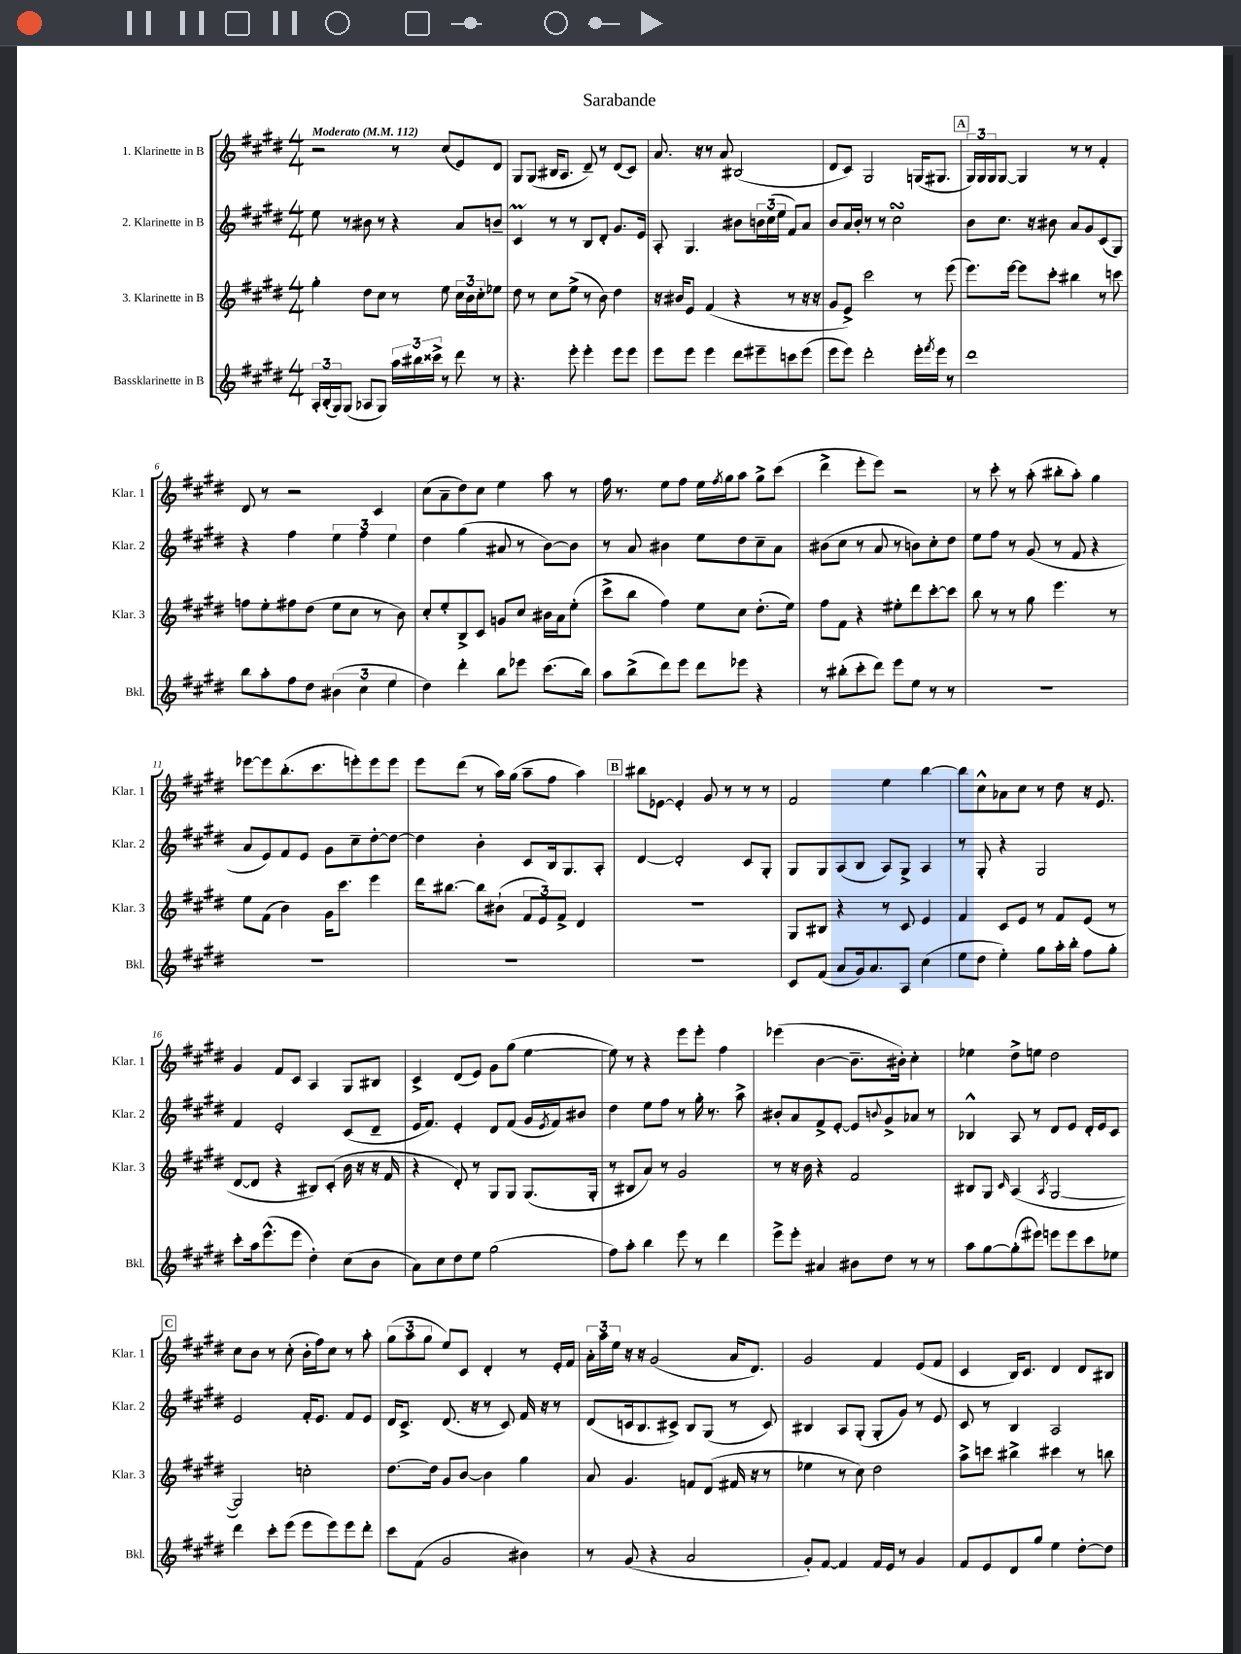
\header { title = "Sarabande" }
<<
\new StaffGroup <<
\new Staff = "s0" \with { instrumentName = "1. Klarinette in B" shortInstrumentName = "Klar. 1" } {
    \clef treble \key e \major \numericTimeSignature \time 4/4 \tempo "Moderato" 4 = 112
    r2 r8 cis''8( e'8) dis'8 |
    gis8 gis8( bis16 a8. dis'8--) r8 dis'8( cis'8) |
    a'8. r16 r8 a'8 bis2( |
    dis'8 cis'8) gis2 g16( gis8. |
    \mark \markup { \box "A" } \tuplet 3/2 { gis16) gis16 gis16 } gis8~ gis4 r8 r8 fis'4-. |
    dis'8 r8 r2 cis'4 |
    cis''8( a'8-- dis''8) cis''8 e''4 a''8 r8 |
    fis''16 r8. e''8 fis''8 e''16 \acciaccatura { fis''8 } gis''16 a''8 gis''8-> cis'''8( |
    dis'''4-> e'''8-. e'''8) r2 |
    r8 cis'''8-. r8 a''8-.( bis''8-. a''8-.) gis''4 |
    ees'''8~ ees'''8 b''8.-.( cis'''8. e'''8-.) e'''8 e'''8 |
    e'''8 dis'''8( r8 a''16) gis''16( a''8-- fis''8 a''4) |
    \mark \markup { \box "B" } bis''8 ees'8~ ees'4-. gis'8 r8 r8 r8 |
    fis'2 e''4 b''4~ |
    b''8 cis''8-^ aes'8 cis''8 r8 dis''8 r16 e'8. |
    gis'4 fis'8 cis'8 a4 gis8 bis8 |
    cis'4-> dis'8( e'8) gis'8 gis''8( e''4~ |
    e''8) r8 r4 e'''8 e'''8-. fis''4 |
    ees'''4( b'4~ b'8.-- bis'16-.) cis''4-. |
    ees''4 dis''8-> e''8 dis''2 |
    \mark \markup { \box "C" } cis''8 b'8 r8 cis''8-.( b'16-. fis''16) cis''8 r8 a''8-. |
    \tuplet 3/2 { gis''8( a''8 gis''8 } e''8) cis'8 dis'4-. r8 e'16-. fis'16 |
    \tuplet 3/2 { a'16-. a''16 e''16 } r16 r16 gis'2( a'16 dis'8.) |
    gis'2 fis'4 e'8( fis'8 |
    cis'4 b16) cis'8. dis'4 dis'8 bis8 \bar "|." |
}
\new Staff = "s1" \with { instrumentName = "2. Klarinette in B" shortInstrumentName = "Klar. 2" } {
    \clef treble \key e \major \numericTimeSignature \time 4/4
    e''8 r8 bis'8 r8 r4 a'8 b'8-- |
    cis'4\prall r8 r8 b8 dis'8-. gis'8. e'16 |
    a8-. gis4. bis'8 \tuplet 3/2 { b'16 cis''16( e''16 } fis'8) a'8 |
    b'8 a'16 b'16-. r8 r8 cis''2\turn |
    \mark \markup { \box "A" } b'8 cis''8. r16 bis'8 a'8 gis'8 cis'8( gis8) |
    r4 fis''4 \tuplet 3/2 { e''4 fis''4 e''4 } |
    dis''4 gis''4( ais'8 r8 b'8~) b'8 |
    r8 a'8 bis'4 e''8 dis''8 cis''8-- a'8 |
    bis'8( cis''8 r8 a'8 r8 b'8) cis''8-. dis''8 |
    e''8 fis''8 r8 gis'8( r8 fis'8 r4 |
    a'8 e'8) fis'8 e'8 gis'8 cis''8-- dis''8~-. dis''8~ |
    dis''4 b'4-. cis'8 b16 gis8. a8-. |
    \mark \markup { \box "B" } dis'4~ dis'2-. cis'8 gis8-. |
    gis8 gis8 a8( b8 a8) gis8-> a4 |
    r8 gis8-. r4 gis2 |
    fis'4 e'2-. cis'8( dis'8-- |
    e'16 fis'8.) e'4-. dis'8 fis'8( gis'16 \acciaccatura { e'8 } fis'16) bis'8 |
    dis''4 e''8 fis''8 r8 gis''16-. r8. a''8-> |
    bis'8-. a'8 fis'8-> e'8~-. e'8 \appoggiatura { b'8 } gis'8-> aes'8 r8 |
    bes4-^ a8 r8 dis'8 e'8 dis'16-. e'16 cis'8 |
    \mark \markup { \box "C" } e'2 fis'16-. e'8. fis'8 e'8 |
    dis'16 cis'8.-> dis'8.( r16 r8 cis'8) fis'16 r16 r8 |
    dis'8( c'16 b8. cis'8->) b8 gis8( r8 cis'8) |
    bis4 a8 gis8-.( gis8-. gis'8) r8 e'8 |
    cis'8 r8 b4 a2 \bar "|." |
}
\new Staff = "s2" \with { instrumentName = "3. Klarinette in B" shortInstrumentName = "Klar. 3" } {
    \clef treble \key e \major \numericTimeSignature \time 4/4
    gis''4-. dis''8 cis''8 r8 e''8 \tuplet 3/2 { cis''16 b'16 cis''16-. } ees''8 |
    dis''8 r8 cis''8 e''8->( r8 b'8) dis''4 |
    r16 bis'16 e'8 fis'4( r4 r8 r16 r16 |
    gis'8 e'8->) cis'''2 r8 e'''8( |
    \mark \markup { \box "A" } e'''8.) e'''16~ e'''8 cis'''8-. bis''4 r8 c'''8 |
    f''8 e''8-. fis''8 dis''8( e''8 cis''8 r8 b'8) |
    cis''8-. e''8-. b8-> cis'8 g'8 cis''8 bis'16 a'16 e''8-.( |
    cis'''8-> b''8 fis''4) e''8 cis''8 dis''8.-.( e''16) |
    fis''8 fis'8 r4 eis''8-. dis'''8 cis'''8~-. cis'''8 |
    b''8 r8 r8 gis''8 e'''4. r8 |
    e''8 fis'8( b'4) gis'16 cis'''8. e'''4 |
    dis'''16 bis''8.~ bis''8 bis'8-!( \tuplet 3/2 { fis'8 e'8) fis'8-> } dis'4 |
    \mark \markup { \box "B" } R1 |
    gis8 bis8 r4 r8 cis'8 e'4 |
    fis'4 cis'8 e'8 r8 fis'8 e'8( r8 |
    dis'8~ dis'8 r4 bis8) cis'8-.( b'16 r16 r16 fis'16 |
    r4 dis'8-.) r8 gis8 gis8 gis8.( gis16-. |
    r8 bis8 a'8) r8 gis'2 |
    r8 r16 b'16 r4 fis'2 |
    bis8 gis8 \grace { cis'16 } a4( \acciaccatura { a8 } gis2~ |
    \mark \markup { \box "C" } gis2) c''2-. |
    dis''8.~ dis''16 gis'8 b'8~ b'4 gis''4 |
    a'8 gis'4. f'8 dis'8( fis'16 r16 r8 |
    ees''4 r8 cis''8) dis''2 |
    a''8-> c'''8 bis''4-> cis'''4 r8 b''8 \bar "|." |
}
\new Staff = "s3" \with { instrumentName = "Bassklarinette in B" shortInstrumentName = "Bkl." } {
    \clef treble \key e \major \numericTimeSignature \time 4/4
    \tuplet 3/2 { a16-. b16-.( gis16) } gis8( aes8 gis8) \tuplet 3/2 { a''16 bis''16 cisis'''16-> } r8 dis'''8 r8 |
    r4. e'''8-. e'''4-. e'''8 e'''8 |
    e'''8 e'''8 e'''4 dis'''8 eis'''8-- c'''8 eis'''8( |
    e'''8 e'''8) dis'''2-. e'''16-. \acciaccatura { fis'''8 } e'''16 r8 |
    \mark \markup { \box "A" } dis'''1 |
    b''8 a''8-. fis''8 dis''8 \tuplet 3/2 { bis'4( cis''4 e''4 } |
    dis''4) dis'''4-. b''8 ees'''8 cis'''8.( b''16) |
    a''8 b''8->( dis'''8) e'''8 dis'''8 ees'''8 r4 |
    r8 bis''8-.( cis'''8-. dis'''8) e'''8 e''8 r8 r8 |
    R1 |
    R1 |
    R1 |
    \mark \markup { \box "B" } R1 |
    cis'8 fis'8( a'8 gis'16) a'8. a8 cis''4( |
    e''8 dis''8 e''4-.) gis''8 a''16-. b''16-. fis''8 gis''8-. |
    cis'''8-. a''16 e'''8.-^( e'''8 dis''4-.) cis''8( b'8 |
    a'8) cis''8 dis''8 e''8 gis''2( |
    fis''8) a''8-. b''4 e'''8 r8 dis'''4 |
    e'''8-> e'''8-. ais'4 bis'8 dis''8 r8 r8 |
    a''8 gis''8~ gis''8-.( eis'''8) e'''8 e'''8 cis'''8 ees''8 |
    \mark \markup { \box "C" } dis'''4 cis'''8-. e'''8( e'''8 e'''8) e'''8 dis'''8-. |
    cis'''8 fis'8( gis'2 bis'4) |
    r8 gis'8( r4 a'2 |
    gis'8-.) fis'8~ fis'4 fis'16 e'16 r8 gis'4 |
    fis'8 e'8 dis'8 gis''8 e''4 dis''8~-. dis''8 \bar "|." |
}
>>
>>
